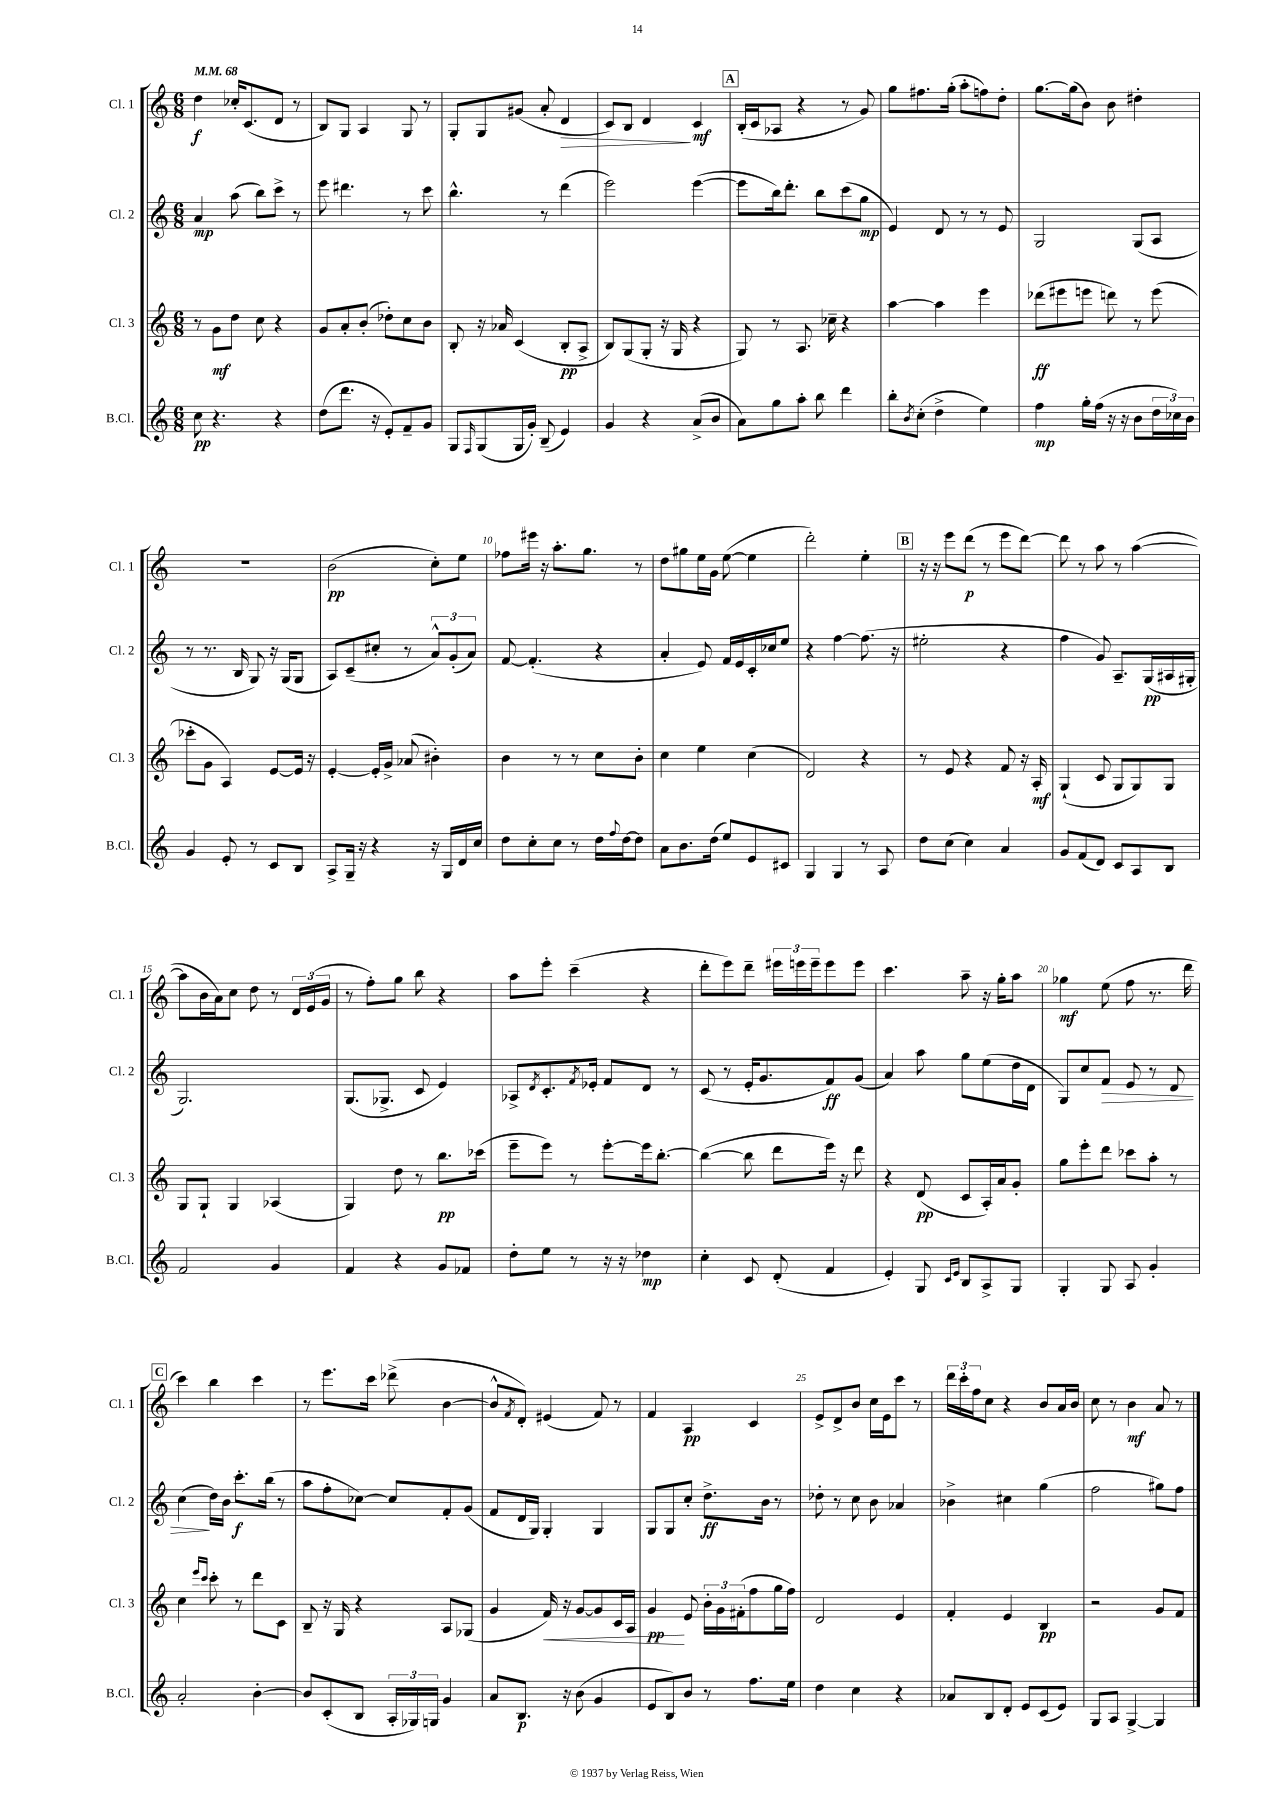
<<
\new StaffGroup <<
\new Staff = "s0" \with { instrumentName = "Cl. 1" shortInstrumentName = "Cl. 1" } {
    \clef treble \key c \major \numericTimeSignature \time 6/8 \tempo 4 = 68
    d''4\f ces''16-. c'8.( d'8 r8 |
    b8) g8 a4 g8 r8 |
    g8-. g8 gis'8( a'8-. d'4\> |
    c'8) b8 d'4\! c'4\mf |
    \mark \markup { \box "A" } b16-.( c'16 aes8 r4 r8 g'8) |
    g''8 fis''8. g''16-.( a''8-. f''8) d''8-. |
    g''8.~ g''16( b'8) b'8 dis''4-. |
    R2. |
    b'2\pp( c''8-.) e''8 |
    fes''8 eis'''16 r16 a''8.-. g''8. r8 |
    d''8 gis''8 e''16 g'16 e''8~( e''4 |
    d'''2-.) e''4-. |
    \mark \markup { \box "B" } r16 r16 e'''8 d'''8\p( r8 e'''8 d'''8~) |
    d'''8 r8 a''8 r8 a''4~( |
    a''8 b'16 a'16) c''8 d''8 r8 \tuplet 3/2 { d'16 e'16( g'16 } |
    r8 f''8-.) g''8 b''8 r4 |
    a''8 e'''8-. c'''4--( r4 |
    d'''8-. e'''8) d'''8-- \tuplet 3/2 { eis'''16 e'''16 e'''16-- } e'''8 e'''8 |
    c'''4. a''8-- r16 g''16-. a''8 |
    ges''4\mf e''8( f''8 r8. d'''16 |
    \mark \markup { \box "C" } c'''4) b''4 c'''4 |
    r8 e'''8. c'''16 des'''8->( b'4~ |
    b'8-^ \acciaccatura { f'8 } d'8-.) eis'4( f'8) r8 |
    f'4 a4\pp c'4 |
    e'8-> d'8-> b'8 c''16 e'16 c'''8 r8 |
    \tuplet 3/2 { d'''16 c'''16-. f''16 } c''8 r4 b'8 a'16 b'16 |
    c''8 r8 b'4\mf a'8 r8 \bar "|." |
}
\new Staff = "s1" \with { instrumentName = "Cl. 2" shortInstrumentName = "Cl. 2" } {
    \clef treble \key c \major \numericTimeSignature \time 6/8
    a'4\mp a''8( b''8) c'''8-> r8 |
    e'''8 dis'''4. r8 c'''8 |
    b''4.-^ r8 d'''4( |
    e'''2) e'''4~( |
    \mark \markup { \box "A" } e'''8 b''16) d'''8.-. b''8 c'''8( g''8\mp |
    e'4) d'8 r8 r8 e'8 |
    g2 g8( a8 |
    r8 r8. b16 g8) r16 g16( g8 |
    a8) c'8--( cis''8-. r8 \tuplet 3/2 { a'8-^) g'8-.( a'8) } |
    f'8~ f'4.-.( r4 |
    a'4-. e'8) f'16 e'16 c'16-. ces''16 e''8 |
    r4 f''4~ f''8.( r16 |
    \mark \markup { \box "B" } eis''2-. r4 |
    f''4 g'8) a8.-- g16\pp( ais16 gis16-. |
    g2.) |
    g8.( ges8.-> c'8 e'4) |
    aes8-> \acciaccatura { d'8 } c'8.-. \acciaccatura { f'8 } ees'16-. f'8 d'8 r8 |
    c'8( r8 e'16-. g'8. f'8\ff) g'8( |
    a'4) a''8 g''8 e''8( d''16 d'16 |
    g8) c''8 f'8\> e'8 r8 d'8 |
    \mark \markup { \box "C" } c''4\!( d''16) b'16 c'''8.-.\f b''16( r8 |
    a''8 f''8-. ces''8~) ces''8 f'8-. g'8( |
    f'8 d'16 g16) g4-. g4 |
    g8 g8 c''8-. d''8.->\ff b'16 r8 |
    des''8-. r8 c''8 b'8 aes'4 |
    bes'4-> cis''4 g''4( |
    f''2 gis''8) f''8 \bar "|." |
}
\new Staff = "s2" \with { instrumentName = "Cl. 3" shortInstrumentName = "Cl. 3" } {
    \clef treble \key c \major \numericTimeSignature \time 6/8
    r8 g'8\mf d''8 c''8 r4 |
    g'8 a'8-. b'8-.( des''8-.) c''8 b'8 |
    b8-. r16 aes'16 c'4( b8-.\pp a8-> |
    b8) g8( g8-. r16 g16 r4 |
    \mark \markup { \box "A" } g8) r8 a8. ces''16-- r4 |
    a''4~ a''4 e'''4 |
    des'''8\ff( eis'''8 e'''8 d'''8) r8 e'''8( |
    ces'''8-. g'8 a4) e'8~ e'16 r16 |
    e'4~-. e'16-. g'16-> aes'8( bis'4-.) |
    b'4 r8 r8 c''8 b'8-. |
    c''4 e''4 c''4( |
    d'2) r4 |
    \mark \markup { \box "B" } r8 e'8 r4 f'8 r16 a16-.\mf |
    g4-!( c'8 g8 g8) g8 |
    g8 g8-! g4 aes4( |
    g4) d''8 r8 b''8.\pp ces'''16( |
    e'''8-- e'''8) r8 e'''8~-. e'''16 b''8.~-. |
    b''4~( b''8 d'''8 e'''16) r16 d'''8 |
    r4 d'8\pp( c'8 a16-.) a'16 g'8-. |
    g''8 e'''8-. d'''8 ces'''8 a''8-. r8 |
    \mark \markup { \box "C" } c''4 \grace { e'''16 c'''16 } c'''8-. r8 d'''8 c'8 |
    b8-- r16 g16 r4 a8 ges8( |
    g'4 f'16\<) r16 g'8~ g'8 c'16 a16 |
    g'4\pp\! e'8 \tuplet 3/2 { b'16-. g'16 fis'16-.( } f''8 g''16 f''16) |
    d'2 e'4 |
    f'4-. e'4 b4\pp |
    r2 g'8 f'8 \bar "|." |
}
\new Staff = "s3" \with { instrumentName = "B.Cl." shortInstrumentName = "B.Cl." } {
    \clef treble \key c \major \numericTimeSignature \time 6/8
    c''8\pp r4. r4 |
    d''8( d'''8. r16 e'8-.) f'8-- g'8 |
    g8 \grace { f16 } g8( g16 g'16-.) b8--( e'4) |
    g'4 r4 a'8->( b'8 |
    \mark \markup { \box "A" } a'8) g''8 a''8-. b''8 d'''4 |
    b''8-. \acciaccatura { b'8 } c''8-.( d''4-> e''4) |
    f''4\mp g''16-. f''16( r16 r16 b'8 \tuplet 3/2 { d''16 ces''16) b'16 } |
    g'4 e'8-. r8 c'8 b8 |
    a8-> g16-- r16 r4 r16 g16 d'16 c''16 |
    d''8 c''8-. c''8 r8 d''16 \appoggiatura { f''8 } d''16~ d''8 |
    a'8 b'8. d''16( e''8) e'8 cis'8 |
    g4 g4 r8 a8 |
    \mark \markup { \box "B" } d''8 c''8( c''4) a'4 |
    g'8 f'8( d'8) c'8 a8 b8 |
    f'2 g'4 |
    f'4 r4 g'8 fes'8 |
    d''8-. e''8 r8 r16 r16 des''4\mp |
    c''4-. c'8 d'8-.( f'4 |
    e'4-.) g8 \grace { c'16 e'16 } b8 a8-> g8 |
    g4-. g8 a8 g'4-. |
    \mark \markup { \box "C" } a'2-. b'4~-. |
    b'8 c'8-.( b8 \tuplet 3/2 { a16-. ges16) g16 } g'4 |
    a'8 b8.\p r16 b'8( g'4 |
    e'8 b8) b'8 r8 f''8. e''16 |
    d''4 c''4 r4 |
    aes'8 b8 d'8-. e'8 c'8( e'8) |
    g8 a8 g4~-> g4 \bar "|." |
}
>>
>>
\layout { \context { \Score \override BarNumber.break-visibility = ##(#f #t #t) barNumberVisibility = #(every-nth-bar-number-visible 5) } }
